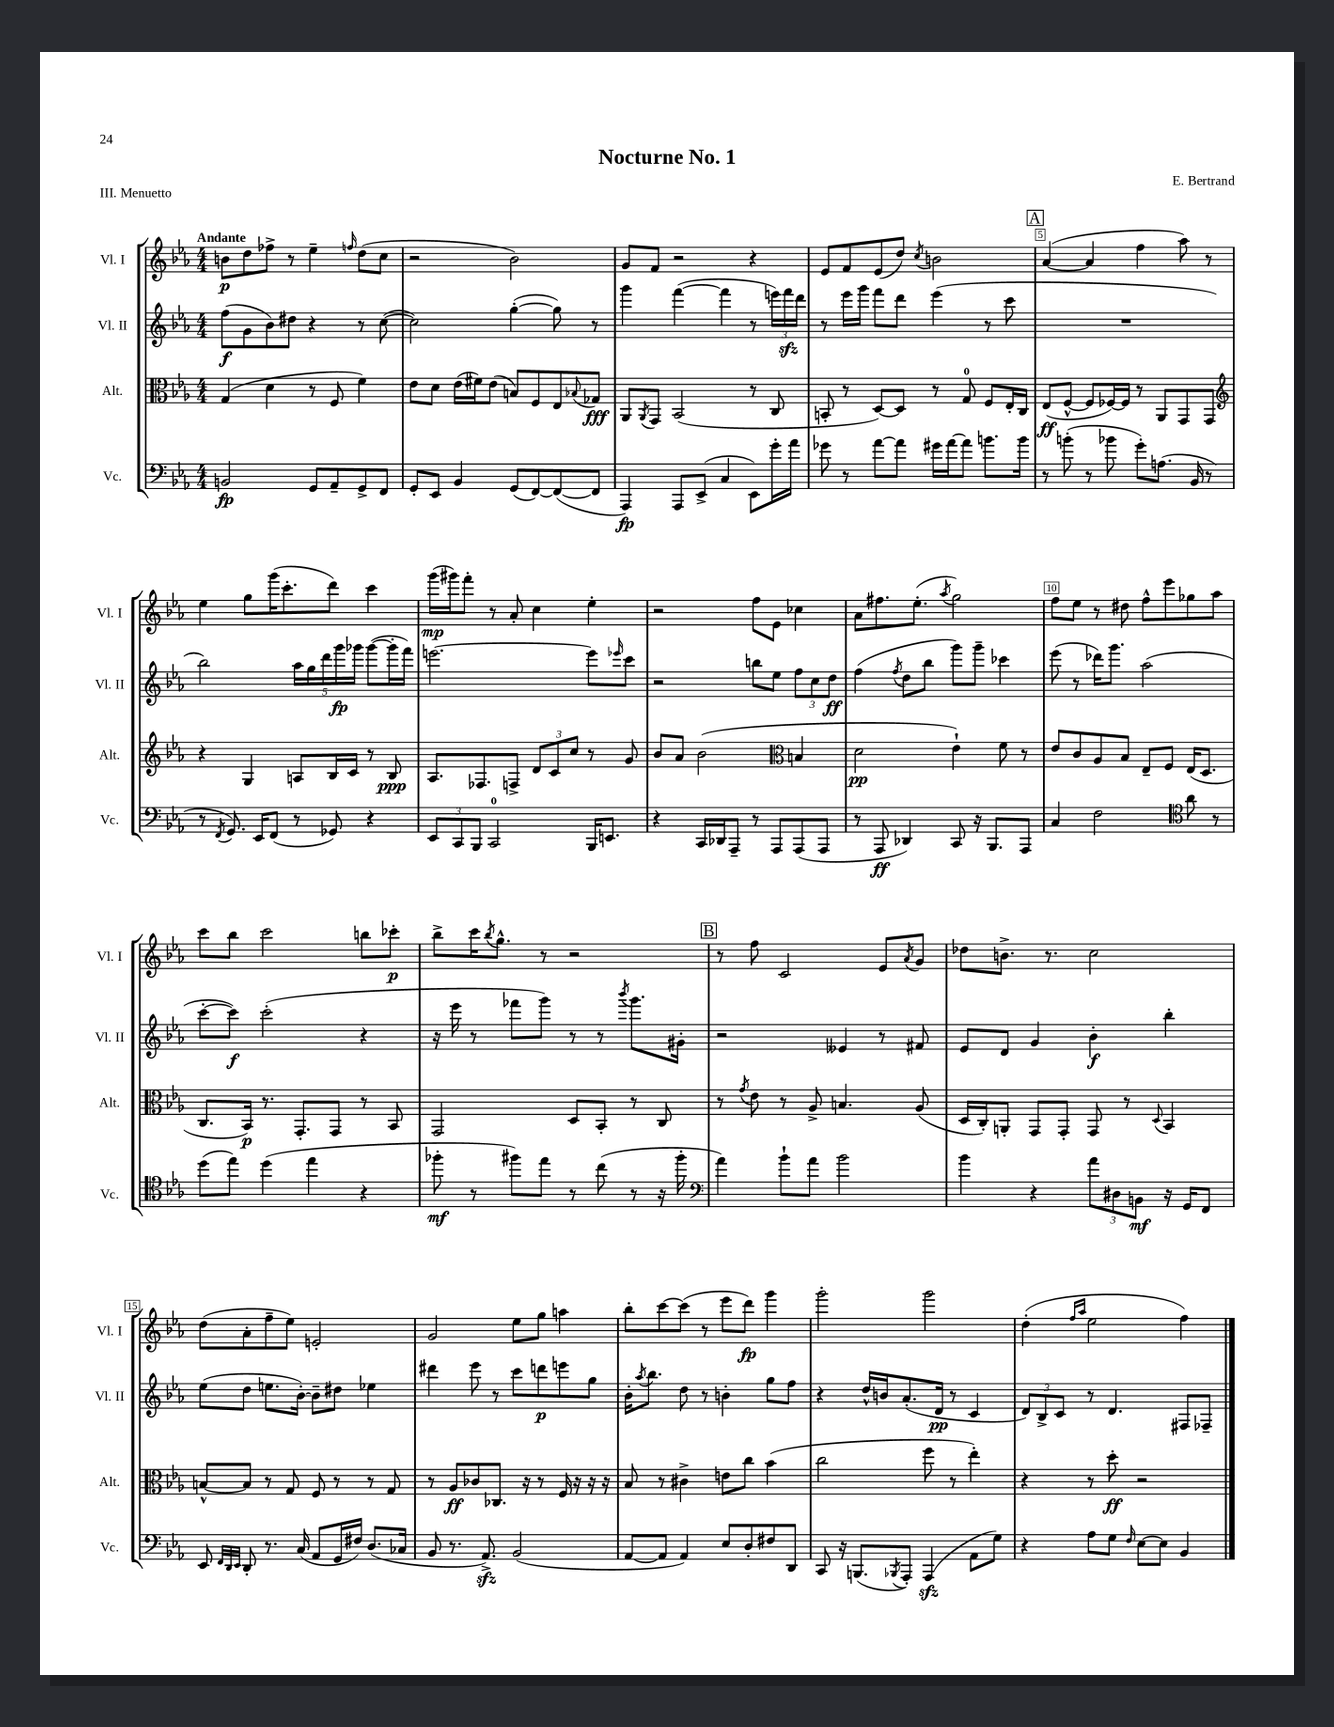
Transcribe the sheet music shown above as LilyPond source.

\header { title = "Nocturne No. 1" composer = "E. Bertrand" piece = "III. Menuetto" }
<<
\new StaffGroup <<
\new Staff = "s0" \with { instrumentName = "Vl. I" shortInstrumentName = "Vl. I" } {
    \clef treble \key ees \major \numericTimeSignature \time 4/4 \tempo "Andante"
    b'8\p d''8 fes''8-> r8 ees''4-- \grace { f''16 } d''8( c''8 |
    r2 bes'2) |
    g'8 f'8 r2 r4 |
    ees'8 f'8 ees'8( d''8) \acciaccatura { c''8 } b'2 |
    \mark \markup { \box "A" } aes'4~( aes'4 f''4 aes''8) r8 |
    ees''4 g''8 g'''16( c'''8.-. d'''8) c'''4 |
    g'''16\mp( gis'''16) f'''8-. r8 aes'8-. c''4 ees''4-. |
    r2 f''8 ees'8 ces''4 |
    aes'8 fis''8. ees''8.-.( \acciaccatura { aes''8 } g''2) |
    f''8 ees''8 r8 dis''8 f''8-^ ees'''8 ges''8 aes''8 |
    c'''8 bes''8 c'''2 b''8 ces'''8-.\p |
    bes''8-> c'''16 \acciaccatura { bes''8 } g''8.-^ r8 r2 |
    \mark \markup { \box "B" } r8 f''8 c'2 ees'8 \acciaccatura { aes'8 } g'8 |
    des''8 b'8.-> r8. c''2 |
    d''8( aes'8-. f''8-- ees''8) e'2-. |
    g'2 ees''8 g''8 a''4 |
    bes''8-. c'''8~ c'''8( r8 ees'''8 d'''8\fp) g'''4 |
    g'''2-. g'''2 |
    d''4-.( \grace { f''16 aes''16 } ees''2 f''4) \bar "|." |
}
\new Staff = "s1" \with { instrumentName = "Vl. II" shortInstrumentName = "Vl. II" } {
    \clef treble \key ees \major \numericTimeSignature \time 4/4
    f''8\f( g'8 bes'8) dis''8 r4 r8 c''8~( |
    c''2) g''4~-.( g''8) r8 |
    g'''4 f'''4~( f'''4 r8 \tuplet 3/2 { e'''16) f'''16\sfz d'''16 } |
    r8 ees'''16 g'''16 f'''8 d'''8 ees'''4( r8 c'''8 |
    \mark \markup { \box "A" } R1 |
    bes''2) \tuplet 5/4 { aes''16 g''16 d'''16 g'''16\fp ges'''16 } ges'''8~( ges'''16-. f'''16) |
    e'''2.~ e'''8 \grace { ees'''16 } c'''8 |
    r2 b''8 ees''8 \tuplet 3/2 { f''8 c''8 d''8\ff } |
    f''4( \acciaccatura { f''8 } d''8 bes''8 g'''8) g'''8-- ces'''4 |
    ees'''8( r8 des'''16) g'''8. aes''2( |
    c'''8~-. c'''8\f) c'''2-.( r4 |
    r16 ees'''16 r8 fes'''8 g'''8) r8 r8 \acciaccatura { bes'''8 } g'''8. gis'16-. |
    \mark \markup { \box "B" } r2 eeses'4 r8 fis'8 |
    ees'8 d'8 g'4 bes'4-.\f bes''4-. |
    ees''8( d''8 e''8. bes'16~-.) bes'8-- dis''8 ees''4 |
    dis'''4 ees'''8 r8 c'''8 d'''8\p e'''8 g''8 |
    bes'16-. \acciaccatura { aes''8 } bes''8. d''8 r8 b'4-. g''8 f''8 |
    r4 d''16-^ b'16 aes'8.-.( d'16\pp r8 c'4 |
    \tuplet 3/2 { d'8) bes8-> c'8 } r8 d'4. fis8 fes8-- \bar "|." |
}
\new Staff = "s2" \with { instrumentName = "Alt." shortInstrumentName = "Alt." } {
    \clef alto \key ees \major \numericTimeSignature \time 4/4
    g4( d'4 r8 f8 f'4) |
    ees'8 d'8 ees'16( fis'16) ees'8( b8) f8 ees8 \appoggiatura { bes8 } ges8\fff |
    aes,8 \acciaccatura { aes,8 } g,8 bes,2( r8 c8 |
    b,8-. r8 d8~) d8 r8 g8-0 f8 ees16-. c16 |
    \mark \markup { \box "A" } ees8\ff( f8~-^ f8 fes16~) fes16 r8 aes,8 g,8 g,8 |
    \clef treble r4 g4 a8 bes16 c'16 r8 bes8\ppp |
    aes8. fes8. f8-> \tuplet 3/2 { d'8 c'8 c''8 } r8 g'8 |
    bes'8 aes'8 bes'2( \clef alto b4 |
    d'2\pp ees'4-!) f'8 r8 |
    ees'8 c'8 aes8 bes8 ees8-- f8 ees16( d8. |
    c8. bes,16\p) r8. g,8.-. g,8 r8 bes,8 |
    g,2 d8 bes,8-. r8 c8 |
    \mark \markup { \box "B" } r8 \acciaccatura { g'8 } ees'8 r8 aes8-> b4. aes8( |
    d16 c16-.) a,8-. g,8 g,8-. g,8 r8 \appoggiatura { d8 } bes,4 |
    b8~-^ b8 r8 g8 f8 r8 r8 g8 |
    r8 aes8\ff ces'8 ces8. r16 r8 f16 r16 r16 r16 |
    bes8 r8 cis'4-> e'8 c''8 bes'4( |
    c''2 f''8 r8 ees''4-.) |
    r4 r8 d''8-.\ff r2 \bar "|." |
}
\new Staff = "s3" \with { instrumentName = "Vc." shortInstrumentName = "Vc." } {
    \clef bass \key ees \major \numericTimeSignature \time 4/4
    b,2\fp g,8 aes,8-- g,8-> f,8 |
    g,8-. ees,8 bes,4 g,8( f,8~) f,8~( f,8 |
    aes,,4\fp) aes,,8 ees,8->( c4 ees,8) g'16-. aes'16 |
    ges'8 r8 aes'8~ aes'8 gis'16 aes'16~ aes'8 b'8. b'16 |
    \mark \markup { \box "A" } r8 b'8-.( r8 bes'8 g'8-.) a8.( bes,16 r8 |
    r8 \acciaccatura { f,8 } g,8.) ees,16 f,8( r8 ges,8) r4 |
    \tuplet 3/2 { ees,8 c,8 bes,,8 } c,2-0 bes,,16 e,8. |
    r4 c,16 des,16 aes,,8-- r8 aes,,8 aes,,8( aes,,8 |
    r8 aes,,8\ff des,4) c,8 r16 bes,,8. aes,,8 |
    c4 f2 \clef tenor aes'8 r8 |
    d''8( ees''8) d''4( ees''4 r4 |
    fes''8-.\mf r8 fis''8) ees''8 r8 c''8( r8 r16 fis''16-. |
    \mark \markup { \box "B" } \clef bass aes'4) bes'8-! aes'8 bes'2 |
    bes'4 r4 \tuplet 3/2 { aes'8 dis8 b,8\mf } r16 g,16 f,8 |
    ees,8 \grace { f,32 d,32 ees,32 } d,8-. r8. c16( aes,8 g,16 fis16) d8.( ces16 |
    bes,8 r8. aes,8.->\sfz) bes,2( |
    aes,8~ aes,8 aes,4) ees8 d8-. fis8 d,8 |
    c,8 r16 b,,8.( \acciaccatura { bes,,8 } aes,,8-.) aes,,4\sfz( aes,8 g8) |
    r4 aes8 g8 \grace { f16 } ees8~ ees8 bes,4 \bar "|." |
}
>>
>>
\layout { \context { \Score \override BarNumber.break-visibility = ##(#f #t #t) barNumberVisibility = #(every-nth-bar-number-visible 5) \override BarNumber.stencil = #(make-stencil-boxer 0.1 0.3 ly:text-interface::print) } }
